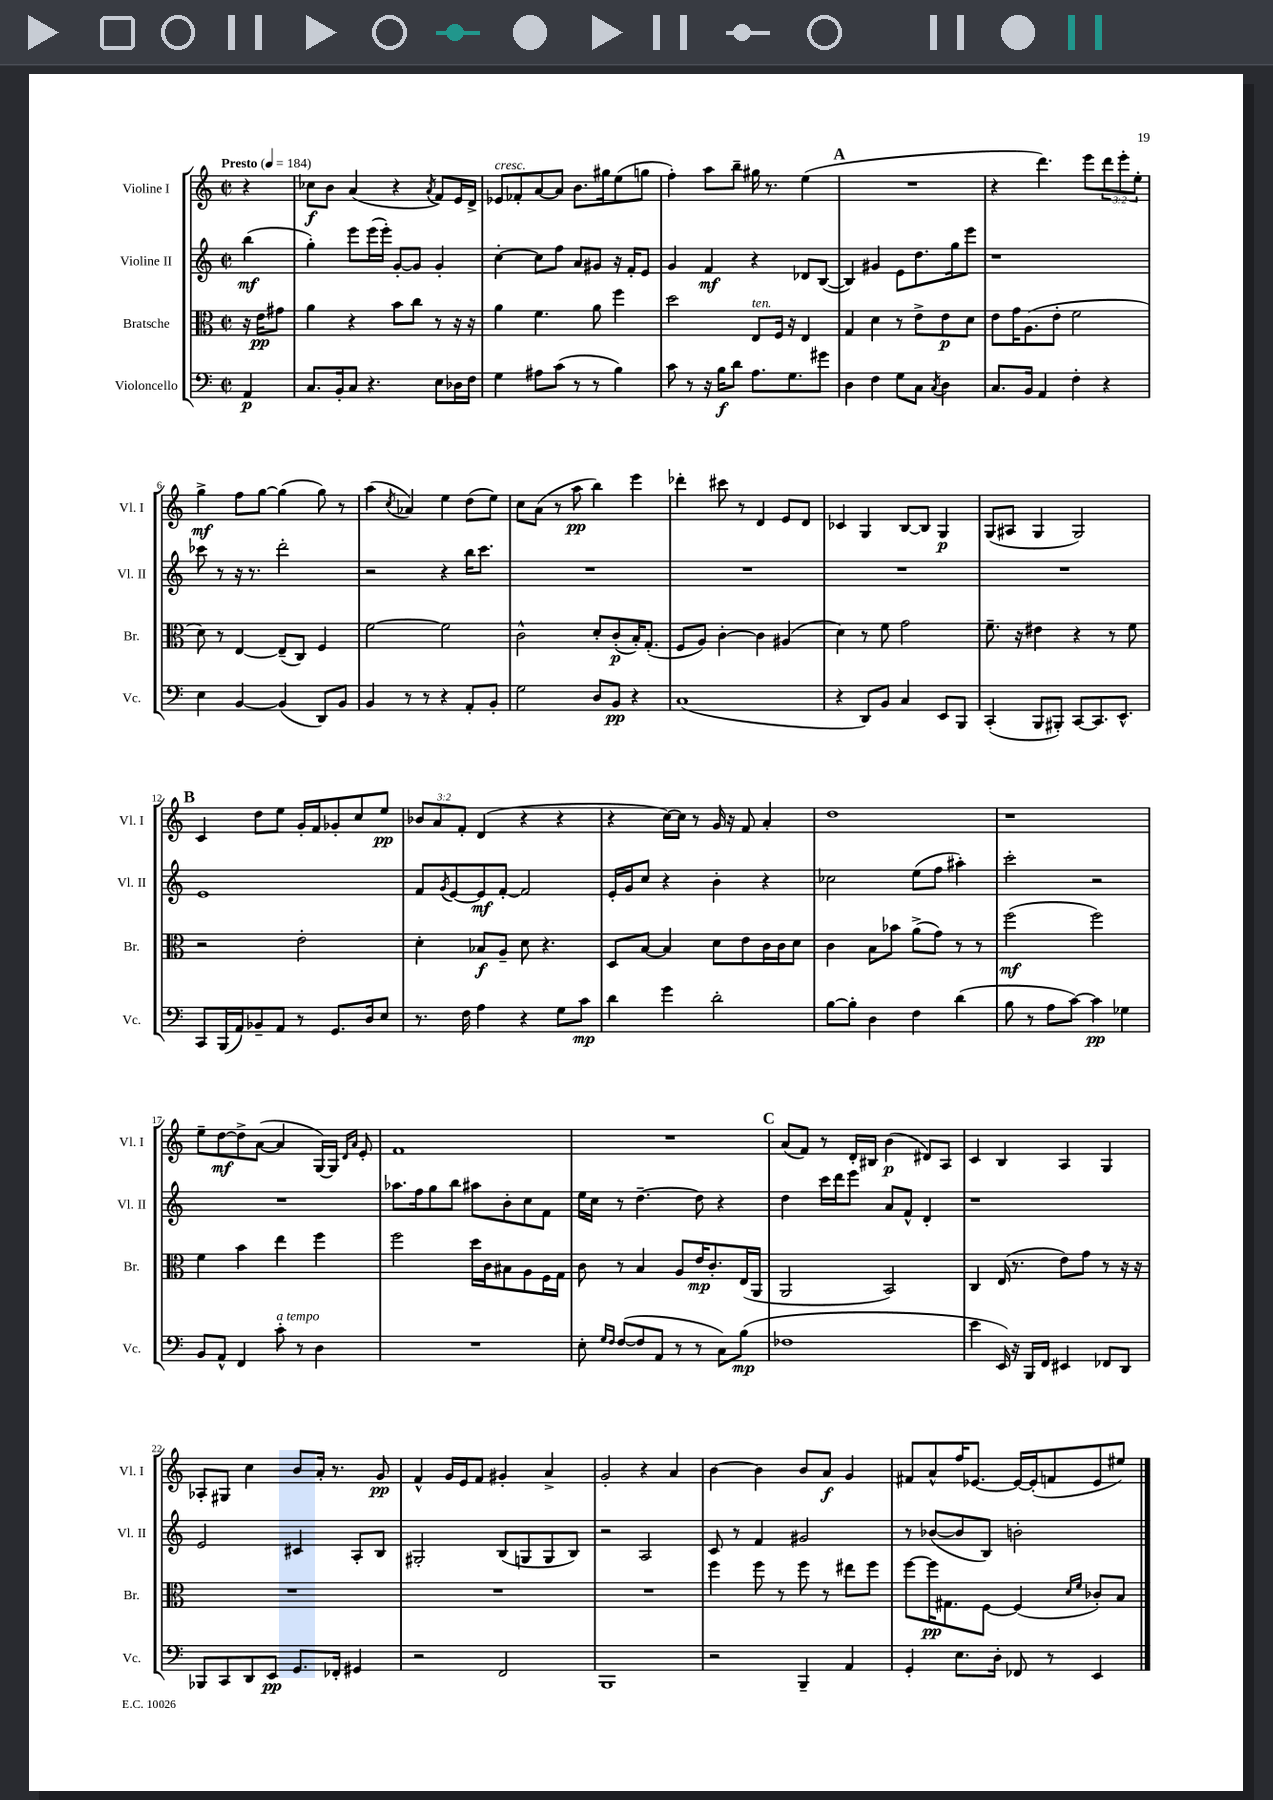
<<
\new StaffGroup <<
\new Staff = "s0" \with { instrumentName = "Violine I" shortInstrumentName = "Vl. I" } {
    \clef treble \key c \major \defaultTimeSignature \time 2/2 \override Staff.TupletNumber.text = #tuplet-number::calc-fraction-text \partial 4 \tempo "Presto" 4 = 184
    r4 |
    ces''8\f b'8 a'4( r4 \acciaccatura { a'8 } f'8) e'16 d'16-> |
    ees'8^\markup { \italic "cresc." } fes'8-. a'8~ a'8 b'8. gis''16 e''8( g''8 |
    f''4-.) a''8 b''8-- gis''16 r8. e''4( |
    \mark \markup { \bold "A" } R1 |
    r4 d'''4.) e'''8 \tuplet 3/2 { d'''8 e'''8-. e''8-. } |
    g''4->\mf f''8 g''8~ g''4( g''8) r8 |
    a''4( \acciaccatura { c''8 } aes'4) e''4 d''8( e''8) |
    c''8 a'8( r8 a''8\pp b''4) e'''4 |
    des'''4-. cis'''8 r8 d'4 e'8 d'8 |
    ces'4 g4 b8~ b8 g4\p |
    g8( ais8 g4 g2) |
    \mark \markup { \bold "B" } c'4 d''8 e''8 g'16-. f'16 ges'8-. c''8 e''8\pp |
    \tuplet 3/2 { bes'8 a'8 f'8-. } d'4( r4 r4 |
    r4 c''16~) c''16 r8 g'16 r16 f'8 a'4-. |
    d''1 |
    r1 |
    e''8-- d''8~\mf d''8-> a'8~( a'4 g16~) g16 \grace { d'16 a'16 } e'8-. |
    f'1 |
    R1 |
    \mark \markup { \bold "C" } a'8( f'8) r8 d'16-. bis16 b'4\p( dis'8) a8 |
    c'4 b4 a4 g4 |
    aes8-. gis8 c''4 b'8 a'16-. r8. g'8\pp |
    f'4-^ g'16 e'16 f'8 gis'4-. a'4-> |
    g'2-. r4 a'4 |
    b'4~ b'4 b'8 a'8\f g'4 |
    fis'8 a'8-^ f''16 ees'8.~ ees'16~ ees'16-.( f'8 ees'8 eis''8) \bar "|." |
}
\new Staff = "s1" \with { instrumentName = "Violine II" shortInstrumentName = "Vl. II" } {
    \clef treble \key c \major \defaultTimeSignature \time 2/2 \partial 4
    b''4\mf( |
    g''4-.) e'''8 e'''16( e'''16-.) g'8~-. g'8 g'4-. |
    c''4~-. c''8 f''8 a'8 gis'8 r16 f'16-. e'8 |
    g'4 f'4\mf r4 des'8 b8~( |
    \mark \markup { \bold "A" } b4) gis'4 e'8 d''8. g''16 e'''8 |
    r1 |
    ces'''8 r8 r16 r8. d'''2-. |
    r2 r4 b''16 c'''8. |
    R1 |
    R1 |
    R1 |
    R1 |
    \mark \markup { \bold "B" } e'1 |
    f'8 \acciaccatura { g'8 } e'8~ e'8\mf f'8~-. f'2 |
    e'16-. g'16 c''8 r4 b'4-. r4 |
    ces''2 e''8( f''8 ais''4-.) |
    c'''2-. r2 |
    R1 |
    aes''8. f''16 g''8 b''8 ais''8 b'8-. c''8 f'8 |
    e''16 c''16 r8 d''4.~-- d''8 r4 |
    \mark \markup { \bold "C" } d''4 c'''16 d'''16 e'''8 a'8 f'8-^ d'4-. |
    r1 |
    e'2 cis'4 a8-. b8 |
    gis2-. b8( g8 g8 b8) |
    r2 a2 |
    c'8 r8 f'4 gis'2 |
    r8 bes'8~( bes'8 b8) b'2-. \bar "|." |
}
\new Staff = "s2" \with { instrumentName = "Bratsche" shortInstrumentName = "Br." } {
    \clef alto \key c \major \defaultTimeSignature \time 2/2 \partial 4
    r16 e'16\pp gis'8 |
    a'4 r4 b'8 c''8 r8 r16 r16 |
    a'4 f'4. a'8 f''4 |
    d''2 e8^\markup { \italic "ten." } f16 r16 e4 |
    \mark \markup { \bold "A" } g4 d'4 r8 e'8-> e'8\p d'8 |
    e'8 g'16 a8.( e'8-. f'2 |
    d'8) r8 e4~ e8--( c8) f4 |
    f'2~ f'2 |
    c'2-^ d'8-. c'8-.\p( b16-.) g8.-.( |
    f8 a8) c'4~-. c'4 ais4( |
    d'4) r8 f'8 g'2 |
    f'8.-- r16 eis'4 r4 r8 f'8 |
    \mark \markup { \bold "B" } r2 e'2-. |
    d'4-. bes8\f a8-- d'8 r4. |
    d8 b8~ b4 d'8 e'8 c'16 c'16 d'8 |
    c'4 b8 bes'8 a'8->( g'8) r8 r8 |
    f''2\mf( f''2) |
    f'4 b'4 e''4 f''4 |
    f''2 d''16 c'16 bis8 a8 f16 g16 |
    c'8 r8 b4 a8 e'16\mp c'8.-. e16( a,16 |
    \mark \markup { \bold "C" } a,2 b,2) |
    c4 e16( r8. e'8) g'8 r8 r16 r16 |
    R1 |
    R1 |
    R1 |
    f''4 f''8 r8 f''8 r8 eis''8 f''8 |
    f''8~ f''16\pp gis8. f8~ f4( \grace { d'16 f'16 } ces'8-.) b8 \bar "|." |
}
\new Staff = "s3" \with { instrumentName = "Violoncello" shortInstrumentName = "Vc." } {
    \clef bass \key c \major \defaultTimeSignature \time 2/2 \partial 4
    a,4\p |
    c8. b,16-. c8 r4. e8 des16 f16 |
    g4 ais8 c'8( r8 r8 b4) |
    c'8 r8 r16 b16\f d'8 a8. g8. gis'8 |
    \mark \markup { \bold "A" } d4 f4 g8 c8 \acciaccatura { c8 } d4 |
    c8. b,16 a,4 f4-. r4 |
    e4 b,4~ b,4( d,8) b,8 |
    b,4 r8 r8 r4 a,8-. b,8-. |
    g2 d8 b,8\pp r4 |
    c1( |
    r4 d,8) b,8 c4 e,8 b,,8 |
    c,4-.( b,,8 bis,,8-.) c,8~ c,8. e,8.-^ |
    \mark \markup { \bold "B" } c,8 b,,16( a,16) bes,8-- a,8 r8 g,8. d16 e8 |
    r8. f16 a4 r4 g8 c'8\mp |
    d'4 g'4 d'2-. |
    b8~ b8-. d4 f4 d'4( |
    b8 r8 a8 c'8~) c'4\pp ges4 |
    b,8 a,8-^ f,4 c'8-.^\markup { \italic "a tempo" } r8 d4 |
    R1 |
    e8-. \grace { g16 f16 } f8~( f8 a,8 r8 r8 c8) b8\mp( |
    \mark \markup { \bold "C" } fes1 |
    e'4 e,16) r16 b,,16 f,16 eis,4 fes,8 d,8 |
    bes,,8 c,8 d,8 e,8\pp g,8. fes,16-. gis,4 |
    r2 f,2 |
    b,,1 |
    r2 b,,4-- a,4 |
    g,4-. e8. d16-. fes,8 r8 e,4 \bar "|." |
}
>>
>>
